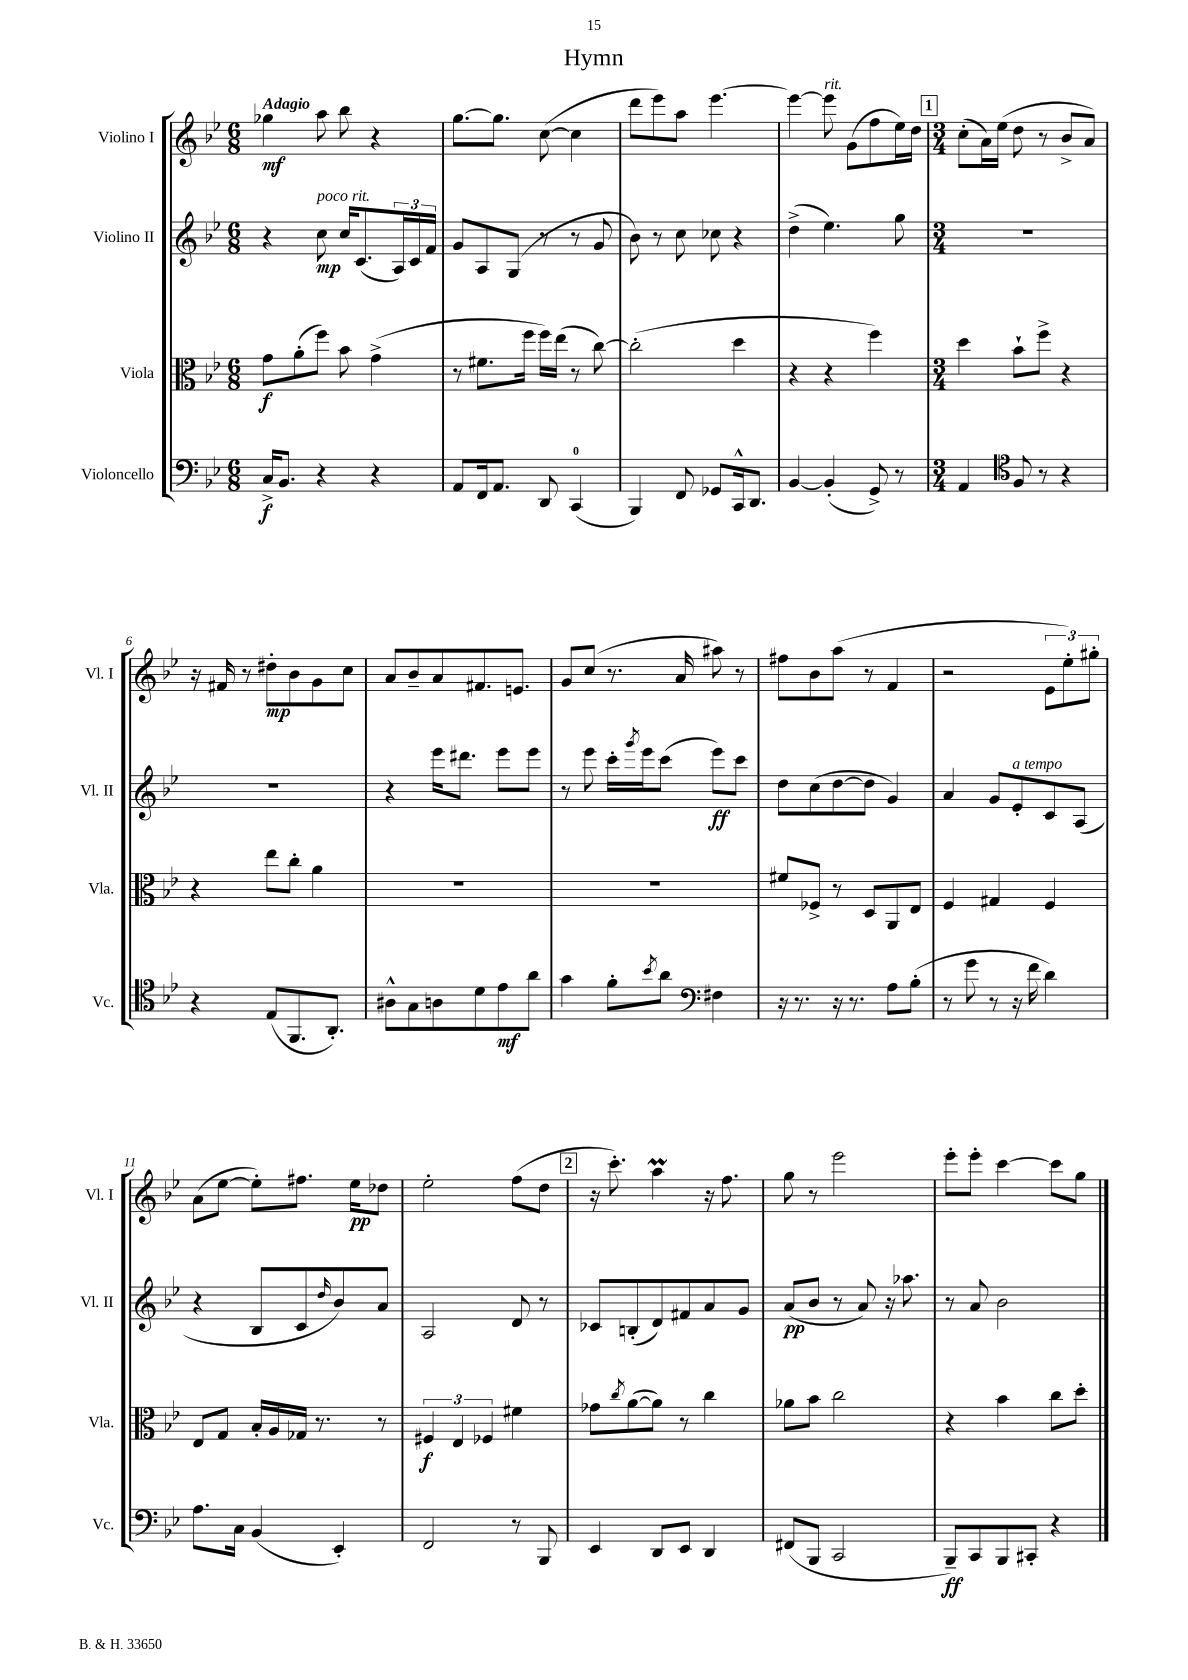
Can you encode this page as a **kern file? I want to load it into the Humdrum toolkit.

**kern	**kern	**kern	**kern
*staff4	*staff3	*staff2	*staff1
*clefF4	*clefC3	*clefG2	*clefG2
*k[b-e-]	*k[b-e-]	*k[b-e-]	*k[b-e-]
*M6/8	*M6/8	*M6/8	*M6/8
16C^	8g	4r	4gg-
8.BB-	.	.	.
.	(8a'	.	.
4r	8ff)	8cc	8aa
.	8b-	16cc	8bb-
.	.	(8.c	.
4r	(4g^	.	4r
.	.	24A)	.
.	.	24c	.
.	.	24f	.
=	=	=	=
8AA	8r	8g	[8.gg
16FF	8.f#	8A	.
8.AA	.	.	8.gg]
.	.	(8G	.
.	16ff	.	.
8DD	16ff)	8r	([8cc
.	(16ee-	.	.
(4CC	8r	8r	4cc]
.	[8cc)	8g	.
=	=	=	=
4BBB-)	(2cc']	8b-)	8ddd
.	.	8r	8eee-)
8FF	.	8cc	8aa
8GG-	.	8cc-	[4.eee-
16CC^^	4dd	4r	.
8.DD	.	.	.
=	=	=	=
[4BB-	4r	(4dd^	4eee-_
(4BB-']	4r	4.ee-)	8eee-]
.	.	.	(8g
8GG^)	4ff)	.	8ff
8r	.	8gg	16ee-)
.	.	.	16dd
=	=	=	=
*M3/4	*M3/4	*M3/4	*M3/4
4AA	4dd	2.r	(8cc'
.	.	.	16a)
.	.	.	(16ee-
*clefC4	*	*	*
8F	8b-`	.	8dd
8r	8ff^	.	8r
4r	4r	.	8b-^
.	.	.	8a)
=	=	=	=
4r	4r	2.r	16r
.	.	.	16f#
.	.	.	8r
(8E-	8ee-	.	8dd#'
8.FF	8cc'	.	8b-
.	4a	.	8g
8.AA')	.	.	.
.	.	.	8cc
=	=	=	=
8A#^^	2.r	4r	8a
8G	.	.	8b-~
8A	.	16eee-	8a
.	.	8.ddd#	.
8d	.	.	8.f#
8e-	.	8eee-	.
.	.	.	8.e
8a	.	8eee-	.
=	=	=	=
4g	2.r	8r	8g
.	.	8eee-	(8cc
8f'	.	16ccc'	8.r
.	.	8qggg	.
.	.	16eee-	.
8qb-	.	.	.
8a	.	(8ccc	.
.	.	.	16a
*clefF4	*	*	*
4F#	.	8eee-)	8aa#)
.	.	8ccc	8r
=	=	=	=
16r	8f#	8dd	8ff#
8.r	.	.	.
.	8F-^	(8cc	8b-
16r	8r	[8dd	(8aa
8.r	.	.	.
.	8D	8dd]	8r
8A	8AA	4g)	4f
(8B-'	8E-	.	.
=	=	=	=
8r	4F	4a	2r
8g	.	.	.
8r	4G#	8g	.
16r	.	8e-'	.
16f	.	.	.
4d)	4F	8c	12e-
.	.	.	12ee-')
.	.	(8A	.
.	.	.	12gg#'
=	=	=	=
8.A	8E-	4r	(8a
.	8G	.	[8ee-
16C	.	.	.
(4BB-	16B-'	8B-	8ee-'])
.	16A	.	.
.	16G-	8c	8.ff#
.	8.r	.	.
.	.	16qqdd	.
4EE-')	.	8b-)	.
.	.	.	16ee-
.	8r	8a	8dd-
=	=	=	=
2FF	6F#	2A	2ee-'
.	6E-	.	.
.	6F-	.	.
8r	4f#	8d	(8ff
8BBB-	.	8r	8dd
=	=	=	=
4EE-	8g-	8c-	16r
.	.	.	8.ccc')
.	8qcc	.	.
.	([8a	(8B'	.
8DD	8a])	8d)	4aa
8EE-	8r	8f#	.
4DD	4cc	8a	16r
.	.	.	8.ff
.	.	8g	.
=	=	=	=
(8FF#	8a-	(8a	8gg
8BBB-	8b-	8b-	8r
2CC	2cc	8r	2eee-
.	.	8a)	.
.	.	16r	.
.	.	8.aa-	.
=	=	=	=
8BBB-~)	4r	8r	8eee-'
8CC	.	8a	8eee-'
8BBB-	4b-	2b-	[4ccc
8CC#'	.	.	.
4r	8cc	.	8ccc]
.	8dd'	.	8gg
==	==	==	==
*-	*-	*-	*-
